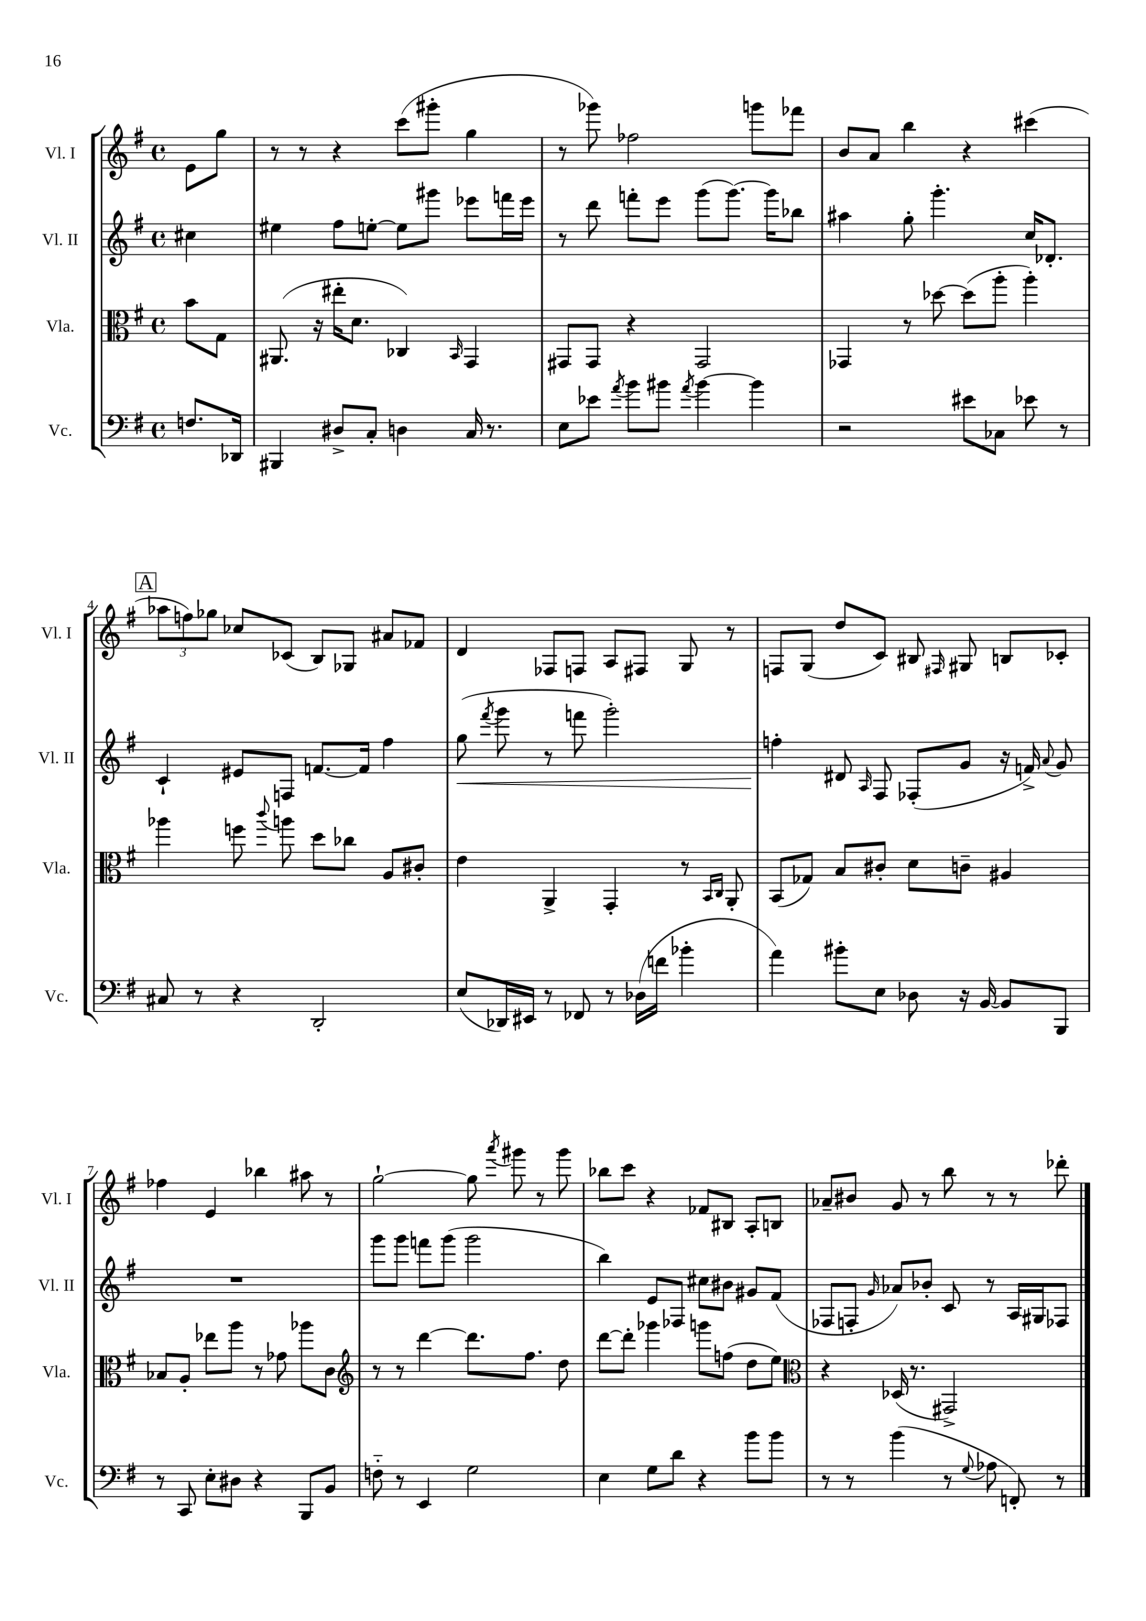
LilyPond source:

<<
\new StaffGroup <<
\new Staff = "s0" \with { instrumentName = "Vl. I" shortInstrumentName = "Vl. I" } {
    \clef treble \key g \major \defaultTimeSignature \time 4/4 \partial 4
    \autoBeamOff e'8[ g''8] |
    r8 r8 r4 c'''8[( gis'''8]-. g''4 |
    r8 ges'''8) fes''2 g'''8[ fes'''8] |
    b'8[ a'8] b''4 r4 cis'''4( |
    \mark \markup { \box "A" } \tuplet 3/2 { aes''8[ f''8) ges''8] } ces''8[ ces'8]( b8[) ges8] ais'8[ fes'8] |
    d'4 fes8[ f8] a8[ fis8] g8 r8 |
    f8[ g8]( d''8[ c'8]) bis8 \grace { fis16 } gis8 b8[ ces'8]-. |
    fes''4 e'4 bes''4 ais''8 r8 |
    g''2~-! g''8 \acciaccatura { a'''8 } gis'''8 r8 gis'''8 |
    bes''8[ c'''8] r4 fes'8[ bis8] a8[-. b8] |
    aes'8[-- bis'8] g'8 r8 b''8 r8 r8 des'''8-. \bar "|." |
}
\new Staff = "s1" \with { instrumentName = "Vl. II" shortInstrumentName = "Vl. II" } {
    \clef treble \key g \major \defaultTimeSignature \time 4/4 \partial 4
    \autoBeamOff cis''4 |
    eis''4 fis''8[ e''8]~-. e''8[ gis'''8] ees'''8[ f'''16 ees'''16] |
    r8 d'''8 f'''8[-. e'''8] g'''8[( g'''8.]~) g'''16[ bes''8] |
    ais''4 g''8-. g'''4.-. c''16[ des'8.]-. |
    \mark \markup { \box "A" } c'4-! eis'8[ f8] f'8.[~ f'16] fis''4 |
    g''8\<( \acciaccatura { fis'''8 } g'''8 r8 f'''8 g'''2-.) |
    f''4-.\! dis'8 \grace { a16 } fis8 fes8[-.( g'8] r16 f'16->) \appoggiatura { a'8 } g'8 |
    R1 |
    g'''8[ g'''8] f'''8[ g'''8]( g'''2 |
    b''4) e'8[ fes8] cis''8[ bis'8] gis'8[ fis'8]( |
    fes8[ f8]-. \grace { g'16 } aes'8[) bes'8]-. c'8 r8 a16[ gis16 fes8] \bar "|." |
}
\new Staff = "s2" \with { instrumentName = "Vla." shortInstrumentName = "Vla." } {
    \clef alto \key g \major \defaultTimeSignature \time 4/4 \partial 4
    \autoBeamOff b'8[ g8] |
    ais,8.( r16 eis''16[-. d'8.] ces4) \grace { b,16 } g,4 |
    gis,8[ gis,8] r4 gis,2 |
    ges,4 r8 des''8~ des''8[( a''8]-. a''4-.) |
    \mark \markup { \box "A" } aes''4 f''8 \appoggiatura { c'''8 } a''8 d''8[ ces''8] a8[ cis'8]-. |
    e'4 a,4-> g,4-. r8 \grace { b,16[ c16] } a,8-. |
    b,8[( ges8]) b8[ cis'8]-. d'8[ c'8]-- ais4 |
    bes8[ a8]-. ees''8[ a''8] r8 ges'8 aes''8[ c'8] |
    \clef treble r8 r8 d'''4~ d'''8.[ fis''8.] d''8 |
    d'''8[~ d'''8]-. ges'''4 g'''8[ f''8]( d''8[ e''8]) |
    \clef alto r4 des16( r8. gis,2->) \bar "|." |
}
\new Staff = "s3" \with { instrumentName = "Vc." shortInstrumentName = "Vc." } {
    \clef bass \key g \major \defaultTimeSignature \time 4/4 \partial 4
    \autoBeamOff f8.[ des,16] |
    bis,,4 dis8[-> c8]-. d4 c16 r8. |
    e8[ ees'8] \acciaccatura { a'8 } b'8[ bis'8] \acciaccatura { a'8 } bis'4~ bis'4 |
    r2 eis'8[ ces8] ees'8 r8 |
    \mark \markup { \box "A" } cis8 r8 r4 d,2-. |
    e8[( des,16) eis,16] r8 fes,8 r8 des16[( f'16] bes'4-. |
    a'4) bis'8[-. e8] des8 r16 b,16~ b,8[ b,,8] |
    r8 c,8 e8[-. dis8] r4 b,,8[ b,8] |
    f8-_ r8 e,4 g2 |
    e4 g8[ d'8] r4 b'8[ b'8] |
    r8 r8 b'4( r8 \appoggiatura { g8 } aes8 f,8-.) r8 \bar "|." |
}
>>
>>
